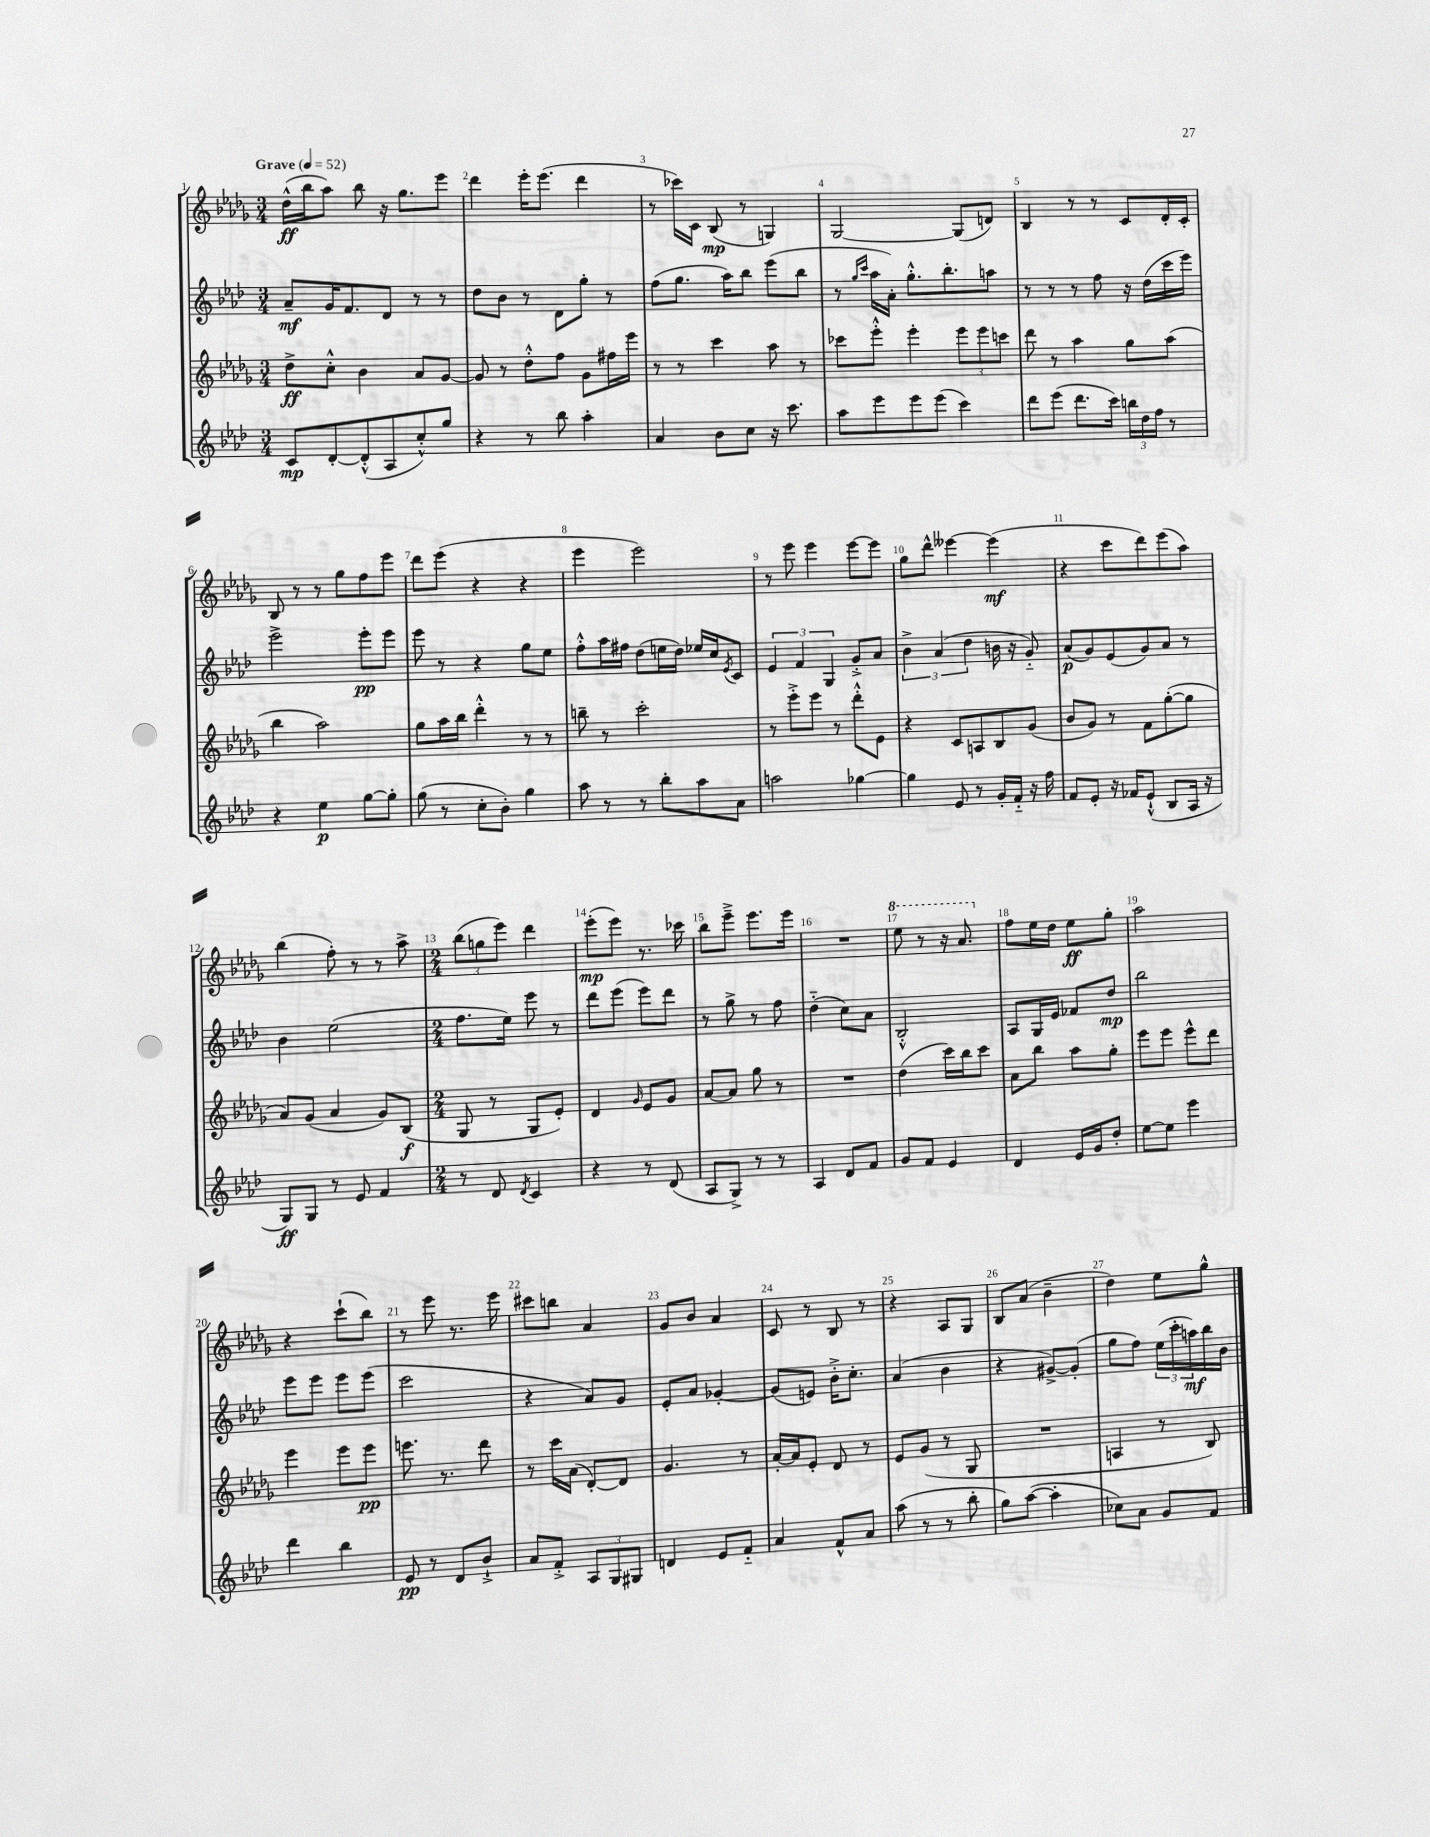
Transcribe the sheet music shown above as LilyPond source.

<<
\new StaffGroup <<
\new Staff = "s0" {
    \clef treble \key des \major \numericTimeSignature \time 3/4 \tempo "Grave" 4 = 52
    des''16-^\ff( bes''16 aes''8) bes''8 r16 ges''8. ees'''8 |
    des'''4 ees'''16-. ees'''8.( des'''4 |
    r8 ces'''16) c'16 bes8\mp( r8 g4) |
    ges2~ ges8( d'8) |
    bes4 r8 r8 c'8 des'16-. c'16-. |
    bes8 r8 r8 ges''8 f''8 ees'''8 |
    des'''8 ees'''8( r4 r4 |
    ees'''4 ees'''2) |
    r8 ees'''8 ees'''4 ees'''8~ ees'''8 |
    ges''8 des'''8-^ eeses'''4~ eeses'''4\mf( |
    r4 c'''8 des'''8) ees'''8( aes''8) |
    bes''4( f''8-.) r8 r8 aes''8-> |
    \numericTimeSignature \time 2/4 \tuplet 3/2 { bes''8( g''8 ees'''8) } des'''4 |
    ees'''8-.\mp( ees'''8) r8. ces'''16 |
    bes''8 ees'''8---> ees'''8. ees'''16 |
    R2 |
    \ottava #1 ees'''8 r8 r16 aes''8. \ottava #0 |
    f''8 ees''16 des''16 ees''8\ff ges''8-. |
    aes''2 |
    r4 c'''8-!( bes''8) |
    r8 ees'''8 r8. ees'''16 |
    cis'''8 b''8 aes'4 |
    ges'8 bes'8 aes'4 |
    c'8 r8 bes8 r8 |
    r4 aes8 ges8 |
    bes8 aes'8( bes'4-- |
    des''4) ees''8 ges''8-^ \bar "|." |
}
\new Staff = "s1" {
    \clef treble \key aes \major \numericTimeSignature \time 3/4
    aes'8--\mf g'16 f'8. des'8 r8 r8 |
    des''8 bes'8 r8 des'8 g''8-. r8 |
    f''8( g''8. aes''16) bes''8 ees'''8( bes''8 |
    r8 \grace { g''16 c'''16 } aes''16 aes'16-.) g''8.-.-^ bes''8.-. a''8 |
    r8 r8 r8 f''8 r16 des''16( c'''16 ees'''16) |
    ees'''2-> ees'''8-.\pp ees'''8 |
    ees'''8 r8 r4 g''8 ees''8 |
    f''8-.-^ aes''16 fis''16 des''8( e''16 des''16) ees''16 c''16 \acciaccatura { ees'8 } c'8 |
    \tuplet 3/2 { ees'4 f'4 g4 } g'8-.-> aes'8 |
    \tuplet 3/2 { bes'4-> aes'4( des''4 } b'16 r16 g'8-_) |
    aes'8\p( g'8) ees'8( g'8) aes'8 r8 |
    bes'4 ees''2( |
    \numericTimeSignature \time 2/4 f''8. ees''16) ees'''8 r8 |
    des'''8 ees'''8( ees'''8) des'''8 |
    r8 g''8-> r8 f''8 |
    des''4-_( c''8) aes'8 |
    bes2-.-^ |
    aes8 g16 ees'16 fes'8 des''8\mp |
    bes''2 |
    ees'''8 ees'''8 ees'''8 ees'''8( |
    c'''2 |
    r4 aes'8) g'8 |
    ees'8-. aes'8 ges'4~-. |
    ges'8( e'8) bes'16-.-> c''8.-. |
    aes'4( bes'4 |
    r4 gis'8~->) gis'8-.( |
    g''8 f''8) \tuplet 3/2 { ees''16( c'''16-. a''16\mf) } bes''16 bes'16 \bar "|." |
}
\new Staff = "s2" {
    \clef treble \key des \major \numericTimeSignature \time 3/4
    des''8->\ff c''8-.-^ bes'4 aes'8 ges'8~ |
    ges'8 r8 des''8-.-^ f''8 ges'8 fis''16 ees'''16 |
    r8 r8 c'''4 aes''8 r8 |
    ces'''8 ees'''8-.-^ ees'''4-. \tuplet 3/2 { ees'''8 ees'''8 c'''8 } |
    des'''8 r8 aes''4 ges''8 aes''8( |
    bes''4 aes''2) |
    ges''8 aes''16 bes''16 des'''4-.-^ r8 r8 |
    b''8-- r8 c'''2-. |
    r8 ees'''8-.-> ees'''8 r8 des'''8-.-^ ees'8 |
    r4 c'8 a8 bes8 ges'8( |
    bes'8 ges'8) r8 f'8 ges''8~-.( ges''8 |
    aes'8) ges'8( aes'4 ges'8) bes8\f( |
    \numericTimeSignature \time 2/4 ges8 r8 ges8 ees'8-.) |
    des'4 \grace { ges'16 } ees'8 ges'8 |
    aes'8~ aes'8 ges''8 r8 |
    R2 |
    des''4( c'''16) bes''16 c'''8 |
    aes'8 bes''8 aes''8 ges''8-. |
    ees'''8 ees'''8 ees'''8-^ des'''8 |
    ees'''4 ees'''8 ees'''8\pp |
    e'''8. r8. des'''8 |
    r8 c'''16 aes'16( des'8~-.) des'8 |
    ges'4. r8 |
    aes'16~-. aes'16 ees'8-. des'8 r8 |
    ees'8 ges'8( r8 ges8 |
    R2 |
    a4 r8 bes8) \bar "|." |
}
\new Staff = "s3" {
    \clef treble \key aes \major \numericTimeSignature \time 3/4
    c'8\mp des'8~-. des'8-.-^( aes8 c''8-.-^) g''8 |
    r4 r8 bes''8 aes''4-. |
    aes'4 bes'8 c''8 r16 c'''8. |
    aes''8 ees'''8 ees'''8 ees'''8( c'''4) |
    des'''8 ees'''8( des'''8. c'''16) \tuplet 3/2 { b''16 des''16 f''16 } r8 |
    r4 ees''4\p g''8~ g''8-. |
    g''8( r8 c''8-. bes'8-.) g''4 |
    aes''8 r8 r8 bes''8-. aes''8 aes'8 |
    a''2 ges''4~ |
    ges''4 ees'8 r8 g'16-. f'16-_ r16 f''16 |
    f'8 ees'8-. r16 fes'16 ees'8-!-^( bes8 aes16 r16 |
    g8\ff) g8 r8 ees'8 f'4 |
    \numericTimeSignature \time 2/4 r8 des'8 \acciaccatura { des'8 } c'4 |
    r4 r8 des'8( |
    aes8 g8->) r8 r8 |
    aes4 des'8 f'8 |
    g'8 f'8 ees'4 |
    des'4 ees'16 g'16 des''8-. |
    ees''8~ ees''8 ees'''4 |
    des'''4 bes''4 |
    ees'8\pp r8 des'8 bes'8-!-> |
    aes'8 f'8-.-> \tuplet 3/2 { aes8 g8 gis8 } |
    d'4 ees'8 f'8-_ |
    aes'4 f'8-^ aes'8 |
    aes''8( r8 r8 bes''8-. |
    g''8) aes''8~( aes''4-. |
    ces''8) aes'8 g'8 f'8 \bar "|." |
}
>>
>>
\layout { \context { \Score \override BarNumber.break-visibility = ##(#f #t #t) barNumberVisibility = #all-bar-numbers-visible } }
